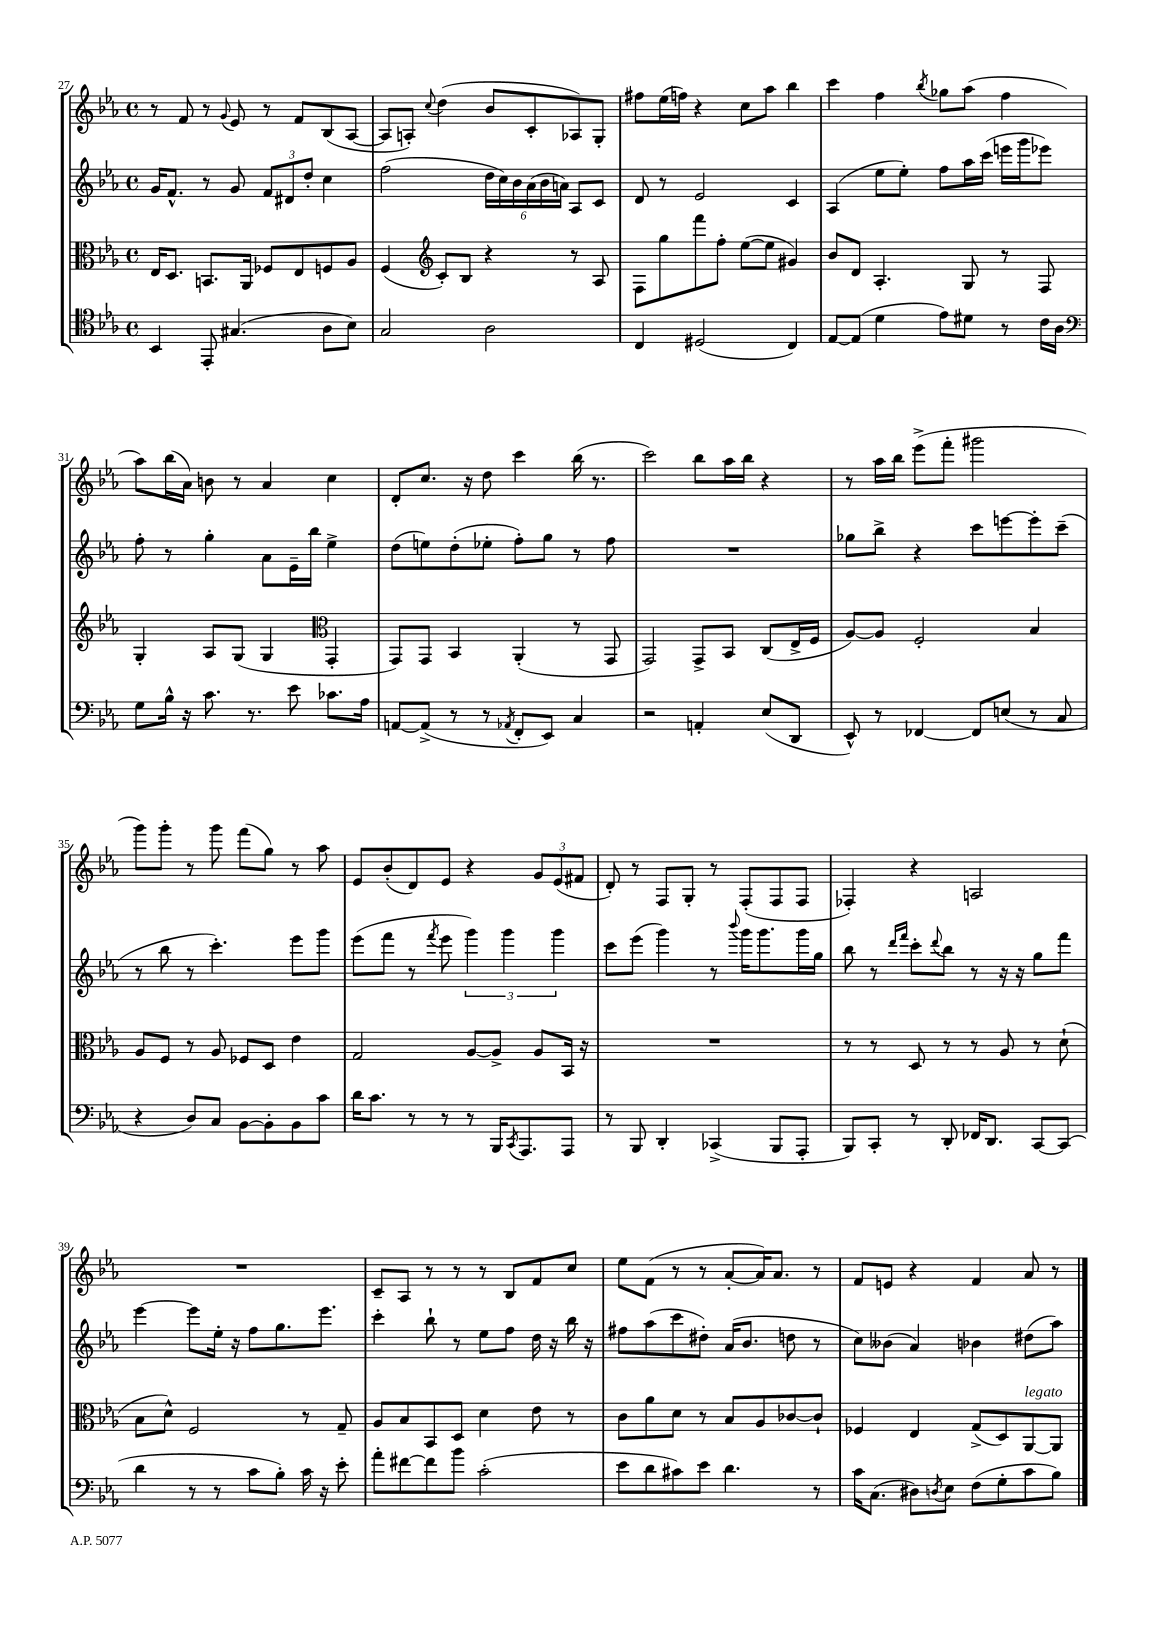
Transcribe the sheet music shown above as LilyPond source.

<<
\new StaffGroup <<
\new Staff = "s0" {
    \clef treble \key ees \major \defaultTimeSignature \time 4/4
    r8 f'8 r8 \appoggiatura { g'8 } ees'8 r8 f'8 bes8( aes8~ |
    aes8 a8-.) \appoggiatura { c''8 } d''4( bes'8 c'8-. aes8) g8-. |
    fis''8 ees''16( f''16) r4 c''8 aes''8 bes''4 |
    c'''4 f''4 \acciaccatura { bes''8 } ges''8 aes''8( f''4 |
    aes''8) bes''16( aes'16) b'8 r8 aes'4 c''4 |
    d'8-. c''8. r16 d''8 c'''4 bes''16( r8. |
    c'''2) bes''8 aes''16 bes''16 r4 |
    r8 aes''16 bes''16 ees'''8->( f'''8-. gis'''2 |
    g'''8) g'''8-. r8 g'''8 f'''8( g''8) r8 aes''8 |
    ees'8 bes'8-.( d'8) ees'8 r4 \tuplet 3/2 { g'8 ees'8( fis'8 } |
    d'8-.) r8 f8 g8-. r8 f8-.( f8 f8 |
    fes4-.) r4 a2 |
    R1 |
    c'8-- aes8 r8 r8 r8 bes8 f'8 c''8 |
    ees''8 f'8( r8 r8 aes'8~-. aes'16) aes'8. r8 |
    f'8 e'8 r4 f'4 aes'8 r8 \bar "|." |
}
\new Staff = "s1" {
    \clef treble \key ees \major \defaultTimeSignature \time 4/4
    g'16 f'8.-^ r8 g'8 \tuplet 3/2 { f'8 dis'8 d''8-. } c''4 |
    f''2( \tuplet 6/4 { d''16 c''16) bes'16 aes'16( bes'16 a'16) } aes8 c'8 |
    d'8 r8 ees'2 c'4 |
    aes4( ees''8 ees''8-.) f''8 aes''16 c'''16( e'''16 g'''16 ees'''8) |
    f''8-. r8 g''4-. aes'8 ees'16-- bes''16 ees''4-> |
    d''8( e''8) d''8-.( ees''8-. f''8-.) g''8 r8 f''8 |
    R1 |
    ges''8 bes''8-> r4 c'''8 e'''8~ e'''8-. c'''8--( |
    r8 bes''8 r8 c'''4.-.) ees'''8 g'''8 |
    ees'''8( f'''8 r8 \acciaccatura { f'''8 } ees'''8 \tuplet 3/2 { g'''4) g'''4 g'''4 } |
    c'''8 ees'''8( g'''4) r8 \appoggiatura { bes'''8 } g'''16 g'''8. g'''16 g''16 |
    bes''8 r8 \grace { d'''16 f'''16 } c'''8-. \appoggiatura { d'''8 } bes''8 r8 r16 r16 g''8 f'''8 |
    ees'''4~ ees'''8 ees''16-. r16 f''8 g''8. ees'''8. |
    c'''4-. bes''8-! r8 ees''8 f''8 d''16 r16 bes''16 r16 |
    fis''8 aes''8( c'''8 dis''8-.) aes'16( bes'8. d''8 r8 |
    c''8) beses'8( aes'4) bes'4 dis''8( aes''8) \bar "|." |
}
\new Staff = "s2" {
    \clef alto \key ees \major \defaultTimeSignature \time 4/4
    ees16 d8. b,8. aes,16 fes8 ees8 f8 aes8 |
    f4( \clef treble c'8-.) bes8 r4 r8 aes8 |
    f8 g''8 f'''8 f''8-. ees''8~( ees''8 gis'4) |
    bes'8 d'8 aes4.-. g8 r8 f8 |
    g4-. aes8 g8( g4 \clef alto g,4-. |
    g,8) g,8 bes,4 aes,4-.( r8 g,8 |
    g,2) g,8-> bes,8 c8( ees16-> f16 |
    aes8~) aes8 f2-. bes4 |
    aes8 f8 r8 aes8 fes8 d8 ees'4 |
    g2 aes8~ aes8-> aes8 bes,16 r16 |
    R1 |
    r8 r8 d8 r8 r8 aes8 r8 d'8-!( |
    bes8 d'8-^) f2 r8 g8-- |
    aes8 bes8 bes,8 d8 d'4 ees'8 r8 |
    c'8 aes'8 d'8 r8 bes8 aes8 ces'8~ ces'8-! |
    fes4 ees4 g8->( d8) aes,8~^\markup { \italic "legato" } aes,8 \bar "|." |
}
\new Staff = "s3" {
    \clef tenor \key ees \major \defaultTimeSignature \time 4/4
    bes,4 ees,8-. gis4.( aes8 bes8) |
    g2 aes2 |
    c4 dis2( c4) |
    ees8~ ees8( d'4 ees'8) dis'8 r8 c'16 aes16 |
    \clef bass g8 bes16-^ r16 c'8. r8. ees'8 ces'8. aes16 |
    a,8~ a,8->( r8 r8 \acciaccatura { aes,8 } f,8-. ees,8) c4 |
    r2 a,4-. ees8( d,8 |
    ees,8-^) r8 fes,4~ fes,8 e8( r8 c8 |
    r4 d8) c8 bes,8~ bes,8-. bes,8 c'8 |
    d'16 c'8. r8 r8 r8 bes,,16 \acciaccatura { c,8 } aes,,8. aes,,8 |
    r8 bes,,8 d,4-. ces,4->( bes,,8 aes,,8-. |
    bes,,8) c,8-. r8 d,8-. fes,16 d,8. c,8~ c,8( |
    d'4 r8 r8 c'8 bes8-.) c'16 r16 ees'8-. |
    aes'8-. fis'8~ fis'8 bes'8 c'2-.( |
    ees'8 d'8 cis'8) ees'8 d'4. r8 |
    c'16 c8.( dis8) \acciaccatura { d8 } ees8 f8( g8-. c'8 bes8) \bar "|." |
}
>>
>>
\layout { \context { \Score currentBarNumber = #27 } }
